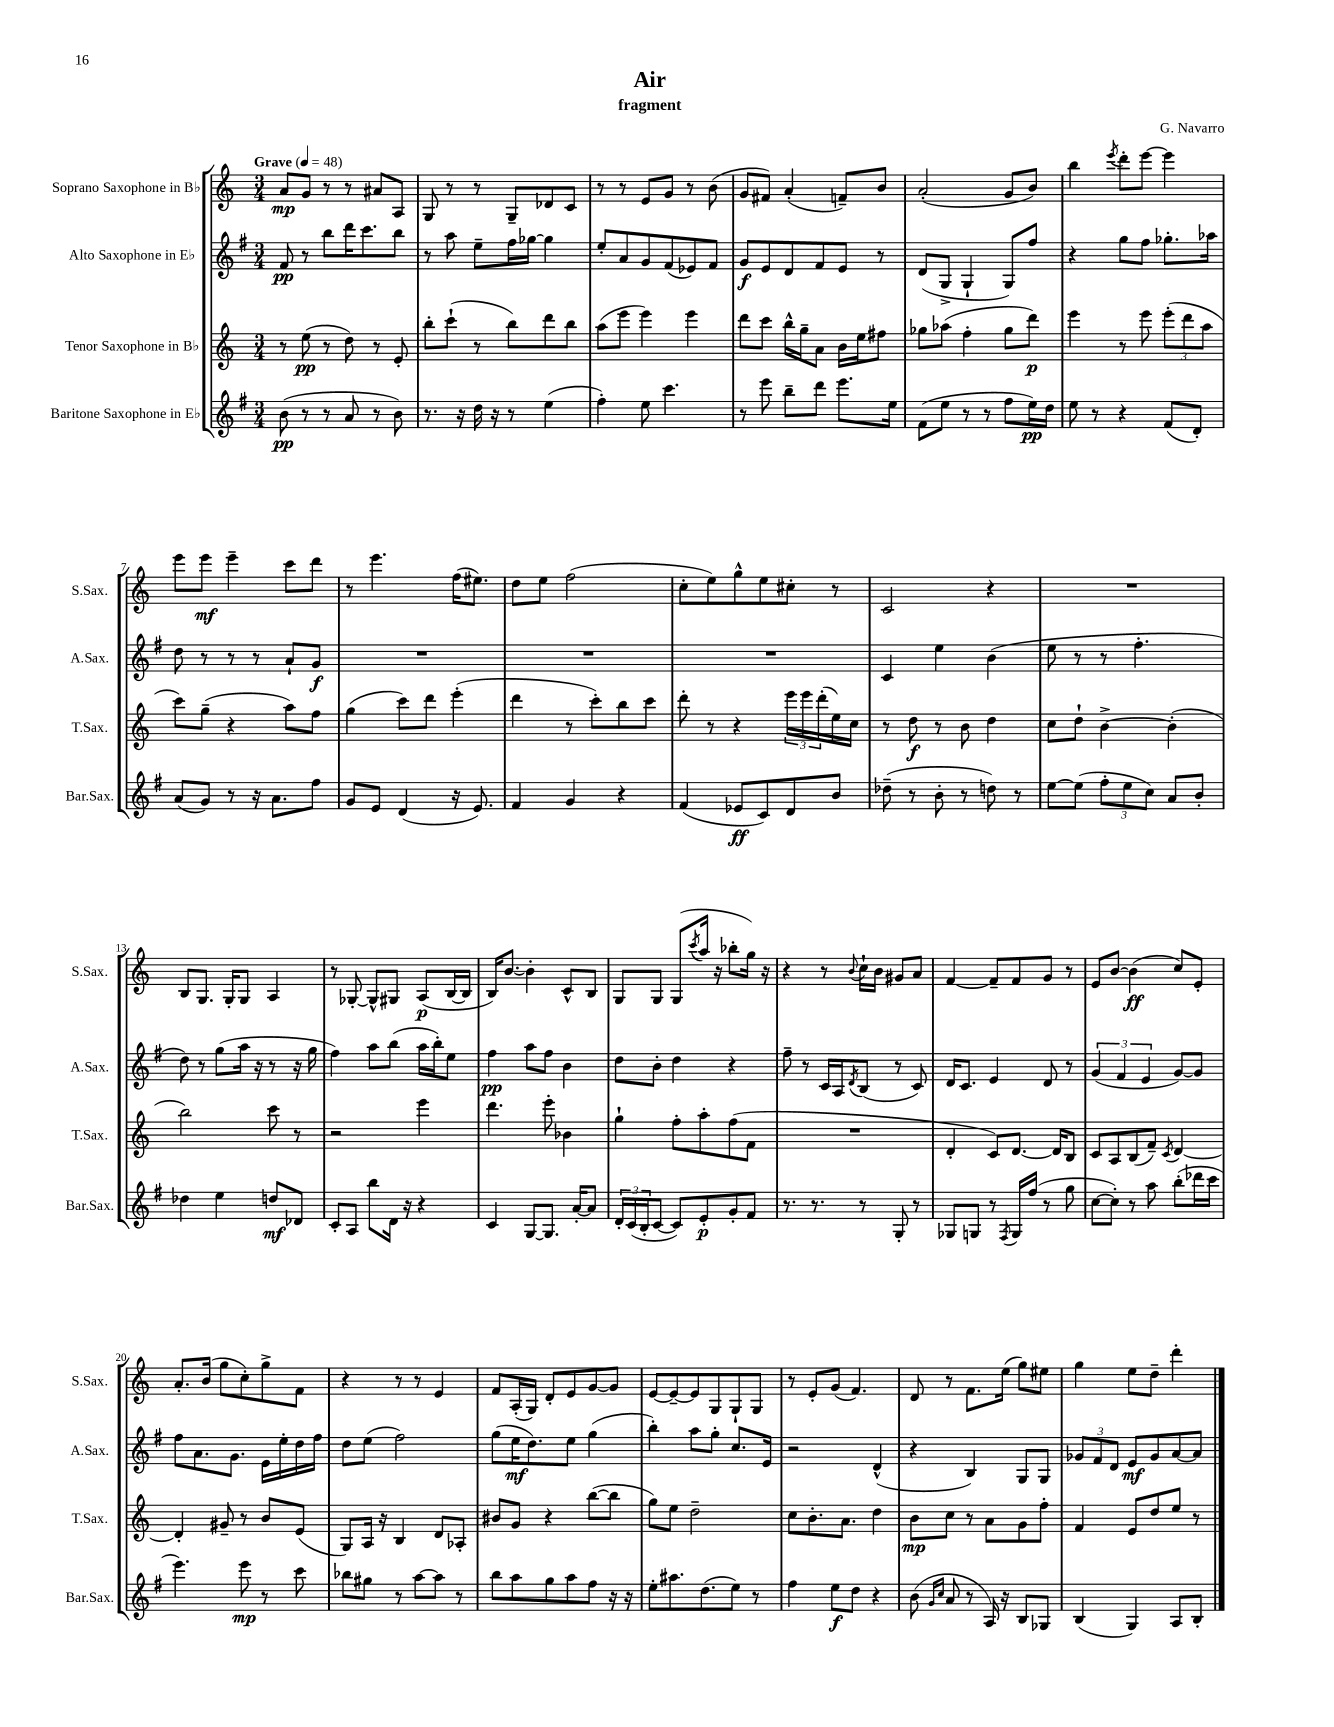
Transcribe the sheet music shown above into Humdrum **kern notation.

**kern	**kern	**kern	**kern
*staff4	*staff3	*staff2	*staff1
*clefG2	*clefG2	*clefG2	*clefG2
*k[f#]	*k[]	*k[f#]	*k[]
*M3/4	*M3/4	*M3/4	*M3/4
*MM48	*MM48	*MM48	*MM48
(8b	8r	8f#	8a
8r	(8ee	8r	8g
8r	8r	8bb	8r
8a	8dd)	16ddd	8r
.	.	8.ccc	.
8r	8r	.	8a#
8b)	8e'	8bb	8A
=	=	=	=
8.r	8bb'	8r	8G
.	(8ccc`	8aa	8r
16r	.	.	.
16dd	8r	8ee~	8r
16r	.	.	.
8r	8bb)	16ff#	8G~
.	.	[16gg-	.
(4ee	8ddd	4gg-]	8d-
.	8bb	.	8c
=	=	=	=
4ff#')	(8aa	8ee'	8r
.	8eee	8a	8r
8ee	4eee)	8g	8e
4.ccc	.	(8f#	8g
.	4eee	8e-)	8r
.	.	8f#	(8b
=	=	=	=
8r	8ddd	8g	8g
8eee	8ccc	8e	8f#)
8bb~	16bb^^	8d	(4a'
.	16gg~	.	.
8ddd	8a	8f#	.
8.eee	16b	8e	8f~)
.	16ee	.	.
.	8ff#	8r	8b
16ee	.	.	.
=	=	=	=
(8f#	8gg-	(8d	(2a'
8ee	(8aa-	8G^	.
8r	4ff'	4G`	.
8r	.	.	.
8ff#	8gg-	8G)	8g
16ee)	8ddd)	8ff#	8b)
16dd	.	.	.
=	=	=	=
8ee	4eee	4r	4bb
8r	.	.	.
.	.	.	8qeee
4r	8r	8gg	8ddd'
.	8eee	8ff#	[8eee
(8f#	(12eee'	8.gg-'	4eee]
.	12ddd	.	.
8d')	.	.	.
.	12aa	.	.
.	.	16aa-	.
=	=	=	=
(8a	8ccc)	8dd	8eee
8g)	(8gg~	8r	8eee
8r	4r	8r	4eee~
16r	.	8r	.
8.a	.	.	.
.	8aa)	8a`	8ccc
8ff#	8ff	8g	8ddd
=	=	=	=
8g	(4gg	2.r	8r
8e	.	.	4.eee
(4d	8ccc)	.	.
.	8ddd	.	.
16r	(4eee'	.	(16ff
8.e)	.	.	8.ee#)
=	=	=	=
4f#	4ddd	2.r	8dd
.	.	.	8ee
4g	8r	.	(2ff
.	8ccc')	.	.
4r	8bb	.	.
.	8ccc	.	.
=	=	=	=
(4f#	8ddd'	2.r	8cc'
.	8r	.	8ee)
8e-	4r	.	8gg^^
8c)	.	.	8ee
8d	24eee	.	8cc#'
.	24eee	.	.
.	(24ddd'	.	.
8b	16ee)	.	8r
.	16cc	.	.
=	=	=	=
(8dd-~	8r	4c	2c
8r	8dd	.	.
8b'	8r	4ee	.
8r	8b	.	.
8dd)	4dd	(4b	4r
8r	.	.	.
=	=	=	=
[8ee	8cc	8ee	2.r
(8ee]	8dd`	8r	.
12ff#'	[4b^	8r	.
12ee	.	.	.
.	.	4.ff#'	.
12cc)	.	.	.
8a	(4b']	.	.
8b'	.	.	.
=	=	=	=
4dd-	2bb)	8dd)	8B
.	.	8r	8.G
4ee	.	(8gg	.
.	.	.	16G'
.	.	16aa	8G
.	.	16r	.
8dd	8ccc	8r	4A
8d-	8r	16r	.
.	.	16gg	.
=	=	=	=
8c'	2r	4ff#)	8r
8A	.	.	[8G-'
8bb	.	8aa	8G-^^]
16d	.	(8bb	8G#
16r	.	.	.
4r	4eee	16aa	(8A
.	.	16bb')	.
.	.	8ee	[16B
.	.	.	16B]
=	=	=	=
4c	4.ddd	4ff#	16B)
.	.	.	[8.b
[8G	.	8aa	4b']
8.G]	8eee'	8ff#	.
.	4b-	4b	8c^^
[16a'	.	.	.
8a]	.	.	8B
=	=	=	=
24d'	4gg`	8dd	8G
(24c	.	.	.
24B'	.	.	.
[8c	.	8b'	8G
8c])	8ff'	4dd	(8G
.	.	.	8qccc
8e'	8aa'	.	16aa
.	.	.	16r
8g'	(8ff	4r	8bb-'
8f#	8f	.	16gg)
.	.	.	16r
=	=	=	=
8.r	2.r	8ff#~	4r
.	.	8r	.
8.r	.	.	.
.	.	16c	8r
.	.	16A	.
.	.	8qd	8qqb
8r	.	(8B	16cc`
.	.	.	16b
8G'	.	8r	8g#
8r	.	8c)	8a
=	=	=	=
8G-	4d'	16d	[4f
.	.	8.c	.
8G	.	.	.
8r	8c)	4e	8f~]
8qF#	.	.	.
16G	[8.d	.	8f
(16ff#	.	.	.
8r	.	8d	8g
.	16d]	.	.
8gg	8B	8r	8r
=	=	=	=
[8cc	8c	(6g	8e
8cc'])	8A	.	[8b
.	.	6f#	.
8r	(8B	.	(4b]
.	.	6e	.
8aa	8f~)	.	.
.	8qc	.	.
(8bb'	[4d	[8g)	8cc)
16ddd-	.	8g]	8e'
16ccc	.	.	.
=	=	=	=
4.eee)	4d']	8ff#	8.a'
.	.	8.a	.
.	.	.	(16b
.	8g#~	.	8gg
.	.	8.g	.
8eee	8r	.	8cc')
8r	8b	16e	8gg^
.	.	16ee'	.
8ccc	(8e	16dd	8f
.	.	16ff#	.
=	=	=	=
8bb-	8G)	8dd	4r
8gg#	16A	(8ee	.
.	16r	.	.
8r	4B	2ff#)	8r
[8aa	.	.	8r
8aa]	8d	.	4e
8r	8A-'	.	.
=	=	=	=
8bb	8b#	(8gg	8f
8aa	8g	16ee	(16A'
.	.	8.dd)	16G)
8gg	4r	.	8d'
8aa	.	8ee	8e
8ff#	([8bb	(4gg	[8g
16r	8bb]	.	8g]
16r	.	.	.
=	=	=	=
8ee'	8gg)	4bb')	[8e
8.aa#	8ee	.	8e~_
.	2dd~	8aa	8e]
(8.dd	.	.	.
.	.	8gg'	8G
8ee)	.	8.cc	8G`
8r	.	.	8G
.	.	16e	.
=	=	=	=
4ff#	8cc	2r	8r
.	8.b'	.	8e'
8ee	.	.	(8g
.	8.a	.	.
8dd	.	.	4.f)
4r	4dd	(4d^^	.
=	=	=	=
(8b	8b	4r	8d
16qqg	.	.	.
16qqcc	.	.	.
8a	8cc	.	8r
8r	8r	4B)	8.f
16A)	8a	.	.
16r	.	.	(16ee
8B	8g	8G	8gg)
8G-	8ff'	8G	8ee#
=	=	=	=
(4B	4f	12g-	4gg
.	.	12f#	.
.	.	12d	.
4G)	8e	8e	8ee
.	8dd	8g-	8dd~
8A	8ee	[8a	4ddd'
8B'	8r	8a]	.
==	==	==	==
*-	*-	*-	*-
